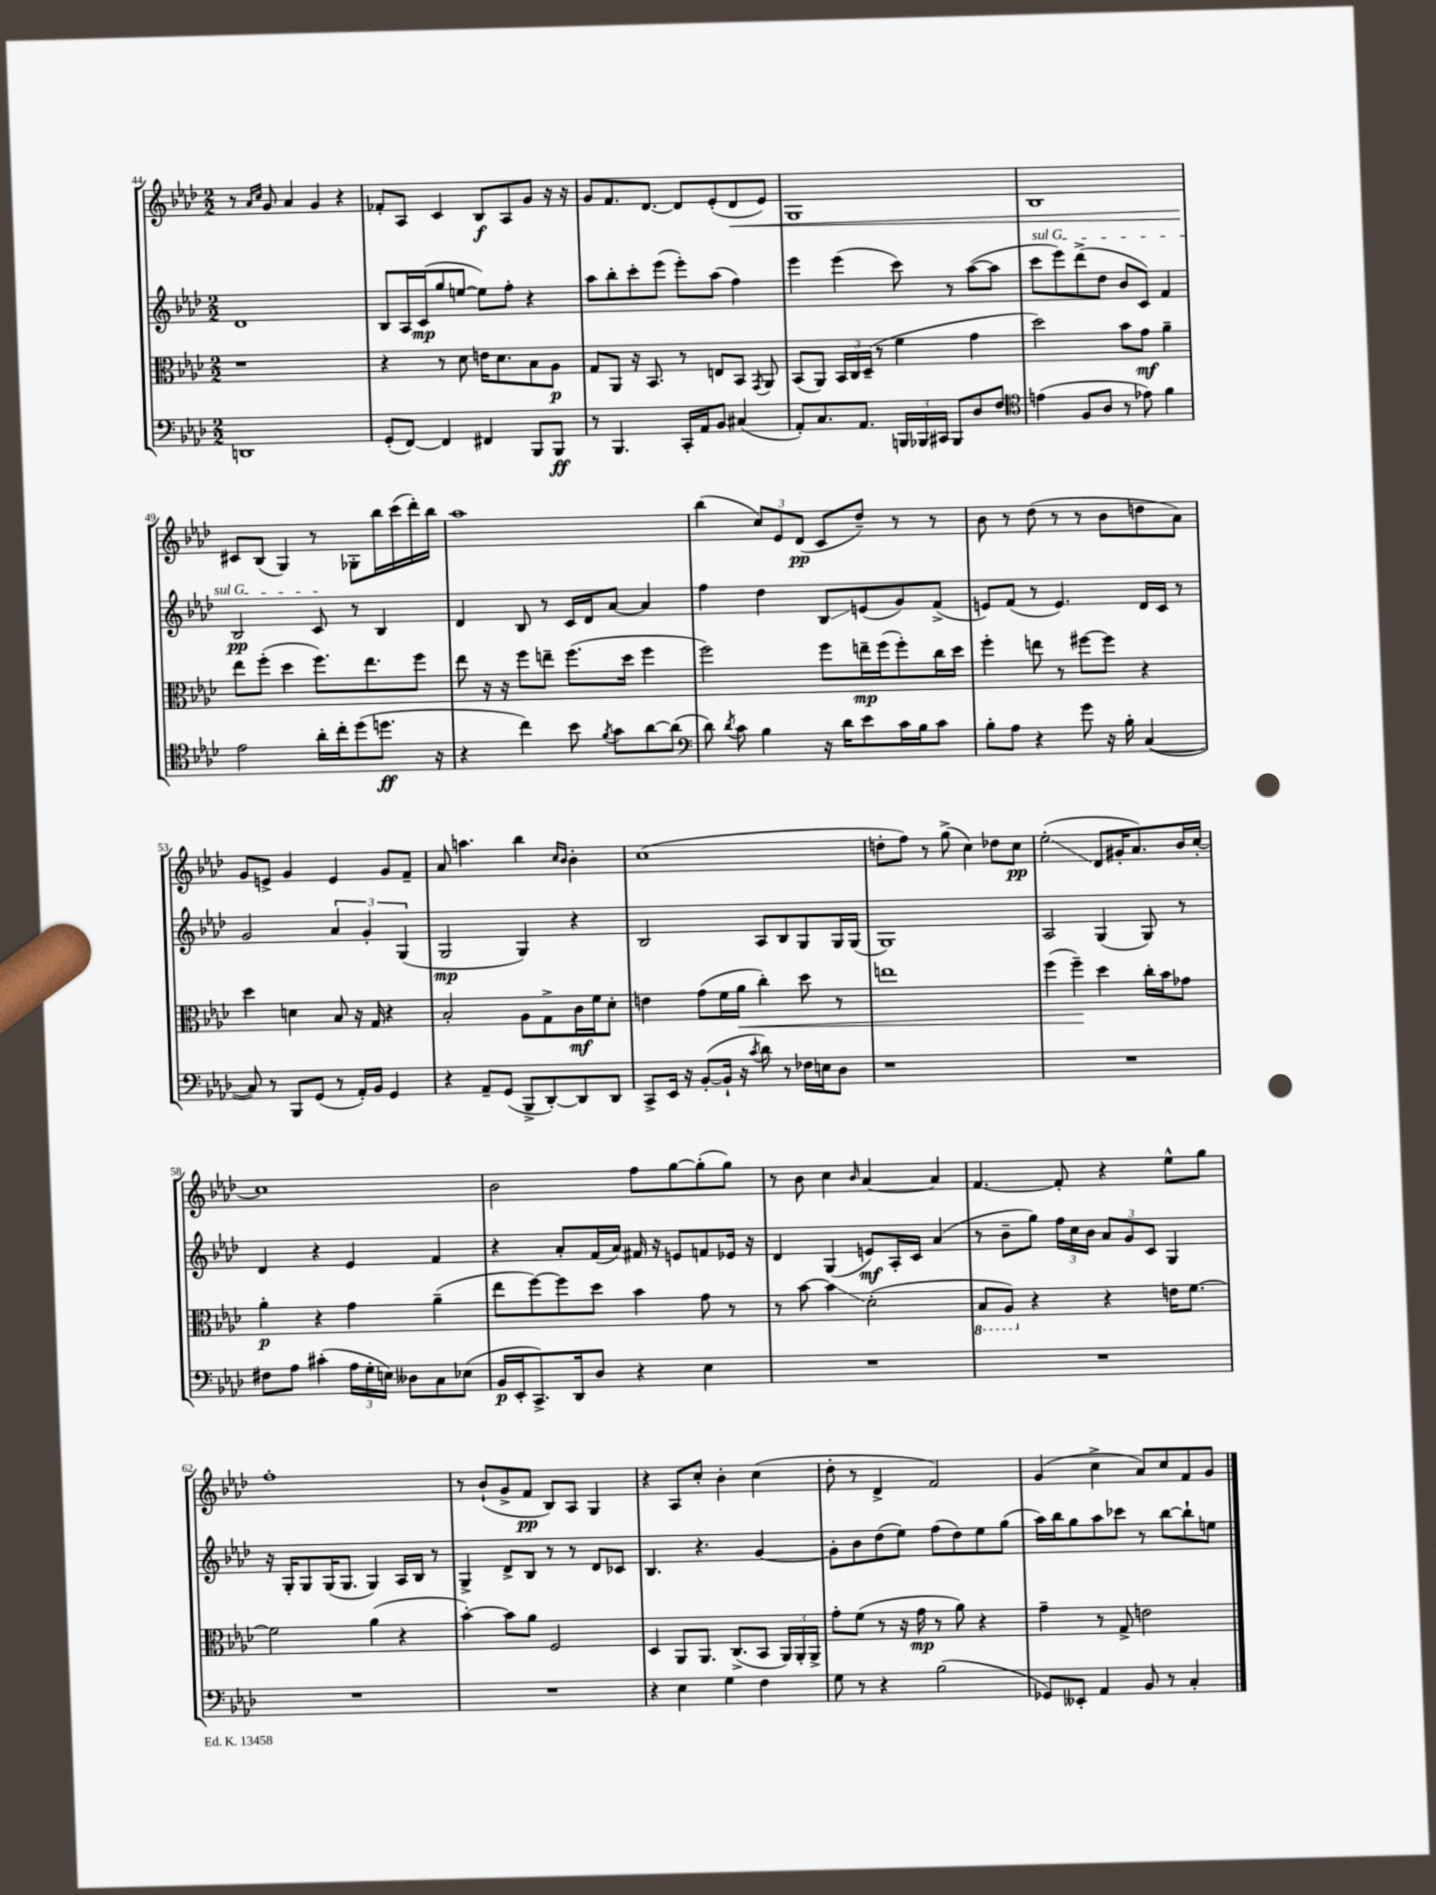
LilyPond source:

<<
\new StaffGroup <<
\new Staff = "s0" {
    \clef treble \key aes \major \numericTimeSignature \time 2/2
    \autoBeamOff r8 \grace { aes'16[ c''16] } g'8 aes'4 g'4 r4 |
    fes'8[-. aes8] c'4 bes8[\f aes8 g'8] r16 r16 |
    g'8[ f'8. des'8.]~ des'8[ ees'8-.( des'8\< ees'8]) |
    g1 |
    bes1 |
    cis'8[\! bes8]( g4) r8 ges8[-. bes''16 c'''16( des'''16-.) bes''16] |
    aes''1 |
    bes''4( \tuplet 3/2 { c''8[) ees'8 des'8]\pp( } c'8[ des''8]--) r8 r8 |
    bes'8 r8 des''8( r8 r8 bes'8[ d''8 aes'8]) |
    g'8[ e'8]-> g'4 e'4 g'8[ f'8]-- |
    aes'8 a''4. bes''4 \grace { c''16[ bes'16] } bes'4-. |
    c''1( |
    d''8[-. f''8]) r8 g''8->( c''4) des''8[ c''8]\pp |
    ees''2-.\glissando( des'8[ gis'16-. aes'8.) bes'16 c''16]~-. |
    c''1 |
    bes'2 f''8[ g''8~ g''8-.( g''8]) |
    r8 bes'8 c''4 \grace { bes'16 } aes'4~ aes'4 |
    f'4.~ f'8-. r4 ees''8[-^ g''8] |
    f''1-. |
    r8 bes'8[-!( g'8-> f'8]\pp bes8[) aes8] g4 |
    r4 aes8[ c''8]-. bes'4-. c''4( |
    des''8-. r8 des'4-> f'2) |
    g'4( c''4-> aes'8[) c''8 f'8 g'8] \bar "|." |
}
\new Staff = "s1" {
    \clef treble \key aes \major \numericTimeSignature \time 2/2
    \autoBeamOff des'1 |
    bes8[ aes16 c'16\mp( g''8 e''8]~ e''8[) f''8]-. r4 |
    aes''8[ bes''8-. c'''8-. ees'''8]( ees'''8[-.) aes''8]( f''4) |
    ees'''4 ees'''4( c'''8) r8 aes''8[~( aes''8] |
    \once \override TextSpanner.bound-details.left.text = \markup { \italic "sul G" } c'''8[\startTextSpan ees'''8) des'''8->( des''8] bes'8[ c'8]) f'4 |
    bes2\pp c'8\stopTextSpan r8 bes4 |
    des'4 bes8 r8 c'16[ des'16 aes'8]~ aes'4 |
    f''4 des''4 bes8[\glissando e'8( g'8) f'8]->( |
    e'8[) f'8]( r8 e'4.) des'16[ c'16] r8 |
    g'2 \tuplet 3/2 { aes'4 g'4-. g4( } |
    g2\mp g4) r4 |
    bes2 aes8[ bes8 g8 g16 g16]( |
    g1) |
    aes2 g4( g8) r8 |
    des'4 r4 ees'4 f'4 |
    r4 aes'8[-. f'16( aes'16]) fis'16 r16 e'8[ f'8 ees'16] r16 |
    des'4 g4( e'8[\mf) aes16-. c'16] aes'4( |
    r8 bes'8[-- g''8]) \tuplet 3/2 { f''16[ c''16 bes'16] } \tuplet 3/2 { aes'8[ g'8 c'8] } g4 |
    r16 g16[-. g8 g16( g8.] g4) aes16[ bes16] r8 |
    g4-> des'8[-> bes8] r8 r8 des'8[ ces'8] |
    bes4. r4. g'4~ |
    g'8[-. bes'8 des''8( ees''8]) f''8[( des''8) ees''8 g''8]( |
    aes''16[) bes''16 g''8 aes''8 ces'''8] r8 bes''8[~ bes''8-! e''8] \bar "|." |
}
\new Staff = "s2" {
    \clef alto \key aes \major \numericTimeSignature \time 2/2
    \autoBeamOff r1 |
    r4 r8 des'8 e'16[ des'8. bes8 aes8]\p |
    g8[ aes,8] r16 bes,8. r8 e8[ bes,8] \acciaccatura { g,8 } aes,8 |
    bes,8[( aes,8]) \tuplet 3/2 { bes,16[ c16 des16]--( } r8 f'4 g'4 |
    des''2) bes'8[ g'8]\mf aes'4-- |
    ees''8[ f''8]-.( des''4 f''8.[) ees''8. f''8] |
    ees''8 r16 r16 f''8[ e''8]-- f''8.[( des''16] f''4 |
    f''2) f''8[ e''16--\mp f''16( f''8-.) c''16 des''16] |
    f''4-. e''8 r8 fis''8[~ fis''8] r4 |
    des''4 d'4 bes8 r16 g16 r4 |
    bes2-. aes8[ g8-> c'16\mf f'16 des'8]-. |
    e'4 g'8[( f'16 aes'16]\< c''4-.) des''8 r8 |
    e''1 |
    f''4( f''4--\!) des''4 c''16[-. bes'16 ges'8] |
    aes'4-.\p r4 g'4 aes'4--( |
    ees''8[ f''8~) f''8 des''8] bes'4 g'8 r8 |
    r8 bes'8~ bes'4\glissando des'2-.( |
    \ottava #-1 bes,8[ aes,8]) \ottava #0 r4 r4 e'16[ f'8.]~ |
    f'2 aes'4( r4 |
    bes'4~-.) bes'8[ aes'8] f2 |
    des4 aes,8[ aes,8.] c8.[->( bes,8] \tuplet 3/2 { aes,16[) aes,16-. aes,16]-> } |
    g'8[-. f'8]( r8 r16 g'16\mp r8 aes'8) r4 |
    g'4-- r8 g8-> e'2 \bar "|." |
}
\new Staff = "s3" {
    \clef bass \key aes \major \numericTimeSignature \time 2/2
    \autoBeamOff d,1 |
    g,8[-.( f,8]~) f,4 fis,4 bes,,8[ bes,,8]\ff |
    r8 bes,,4. c,16[-. aes,16 bes,8] cis4( |
    aes,8[-.) c8. aes,8.] \tuplet 3/2 { b,,16[ bes,,16 cis,16] } bes,,8[ des8 f8] |
    \clef tenor e'4( f8[ aes8] r8 ees'8) f'4 |
    ees'2 aes'16[-. c''16-. des''8( d''8.]\ff r16 |
    r4 c''4) bes'8 \acciaccatura { f'8 } g'8[ aes'8~ aes'8]( |
    \clef bass des'8) \acciaccatura { des'8 } c'8 bes4 r16 des'16[ ees'8 c'16 bes16 c'8] |
    bes8[-. aes8] r4 g'8 r16 bes16-. c4~( |
    c8) r8 bes,,8[ g,8]( r8 aes,16[-.) bes,16] g,4 |
    r4 aes,8[-- g,8]( bes,,8[-> des,8~-.) des,8 des,8] |
    c,8[-> ees,16] r16 bes,8[~-.( bes,16]-! r16 \acciaccatura { c'8 } des'8) r8 fes16[ e16 des8] |
    r1 |
    R1 |
    fis8[ aes8] cis'4-.( \tuplet 3/2 { aes16[ g16-. e16]) } deses8[ c8 ees8]( |
    bes,16[\p ees,16-. c,8.->) des,16 des8] r4 ees4 |
    R1 |
    R1 |
    R1 |
    R1 |
    r4 ees4 g4 f4 |
    g8 r8 r4 bes2( |
    ges,8[) eeses,8]-. aes,4 bes,8 r8 c4-. \bar "|." |
}
>>
>>
\layout { \context { \Score currentBarNumber = #44 } }
